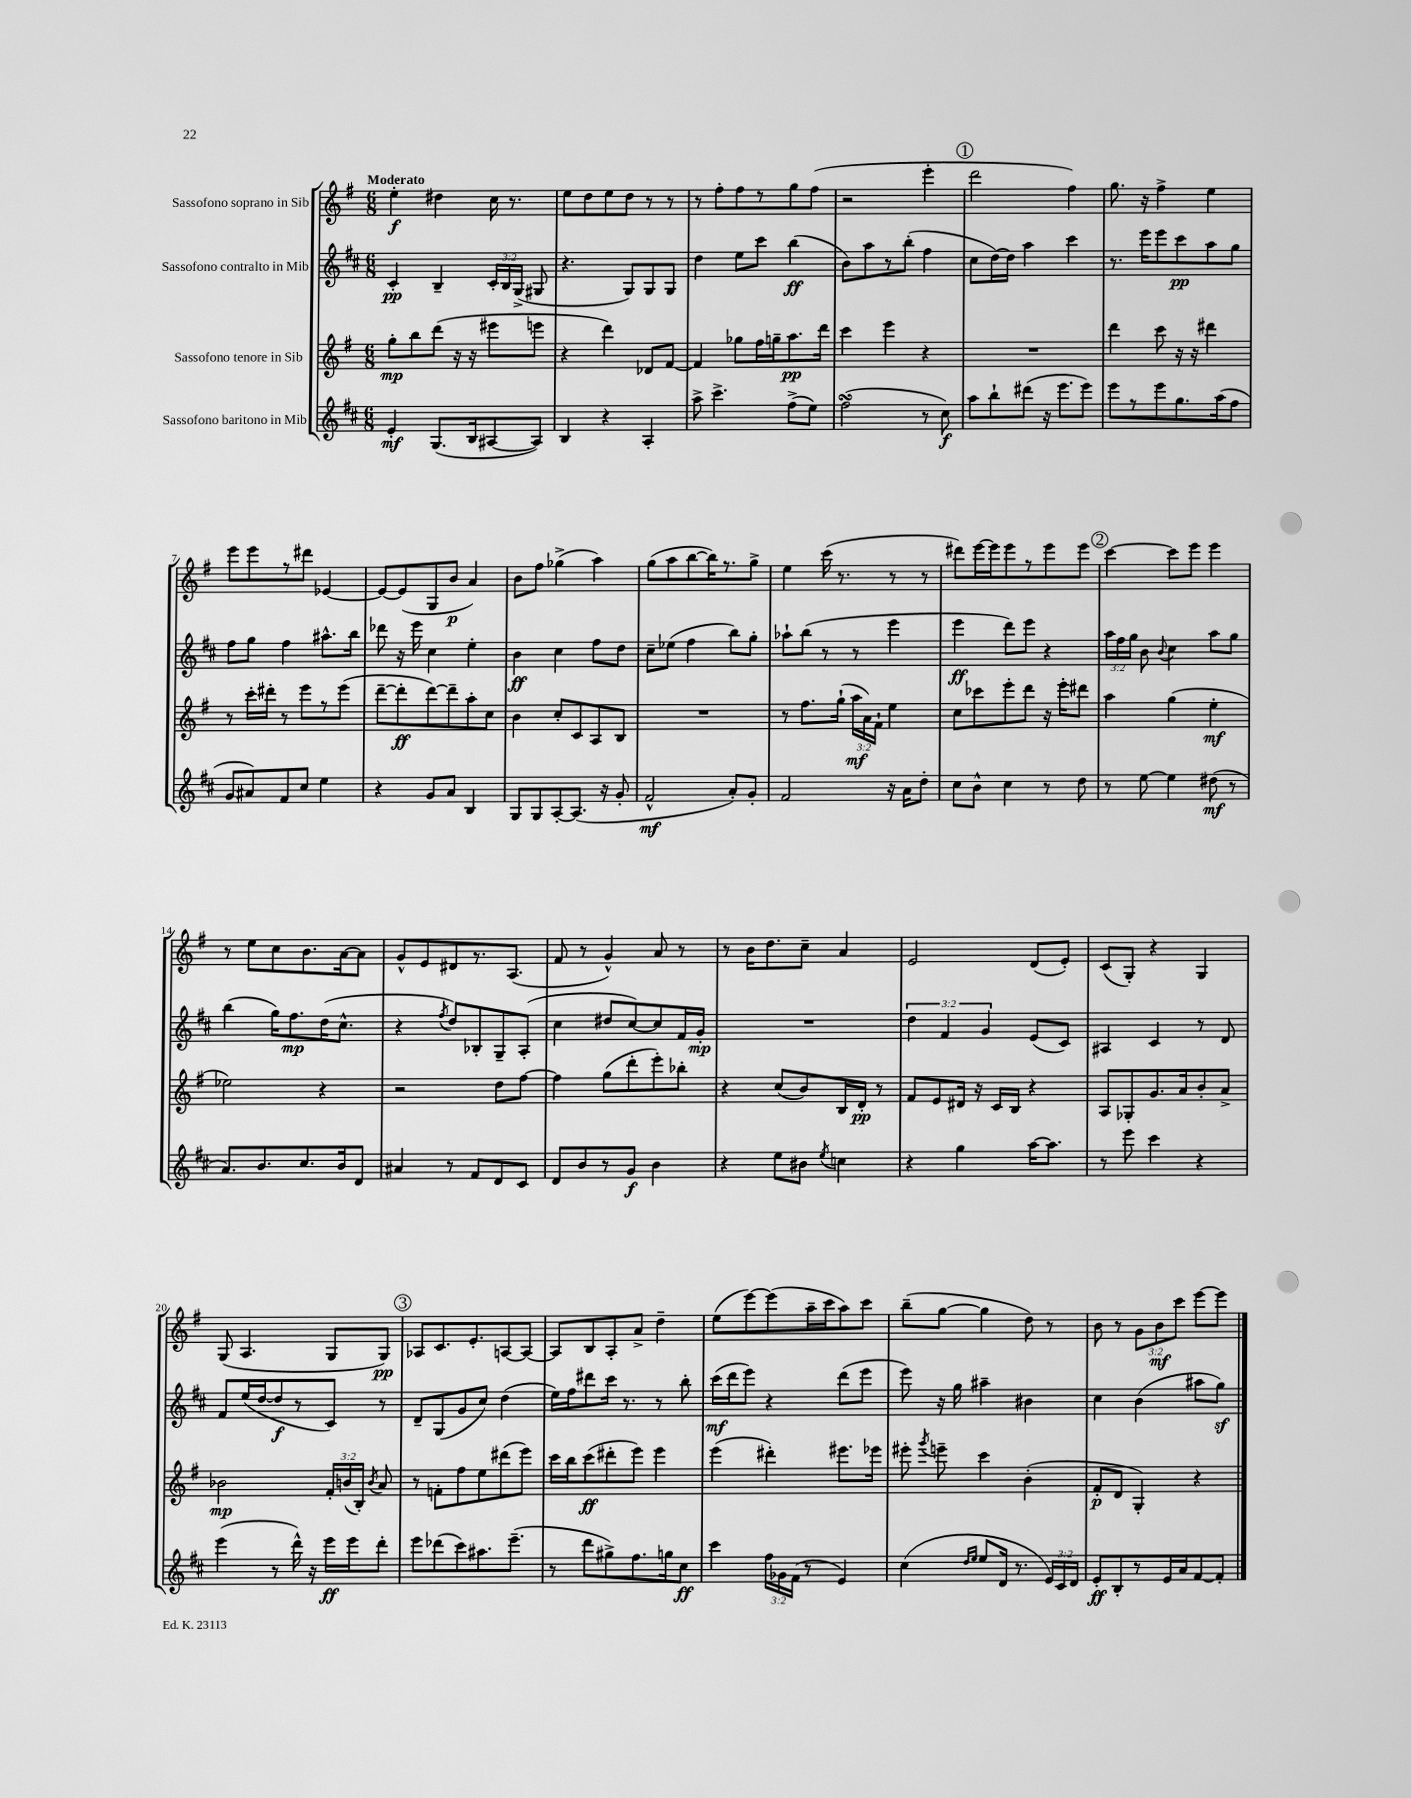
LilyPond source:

<<
\new StaffGroup <<
\new Staff = "s0" \with { instrumentName = "Sassofono soprano in Sib" } {
    \clef treble \key g \major \numericTimeSignature \time 6/8 \override Staff.TupletNumber.text = #tuplet-number::calc-fraction-text \tempo "Moderato"
    \autoBeamOff e''4-.\f dis''4 c''16 r8. |
    e''8[ d''8 e''8 d''8] r8 r8 |
    r8 fis''8[-. fis''8 r8 g''8 fis''8]( |
    r2 e'''4-. |
    \mark \markup { \circle "1" } d'''2 fis''4) |
    g''8. r16 fis''4-> e''4 |
    e'''8[ e'''8 r8 dis'''8] ees'4~ |
    ees'8[~ ees'8( g8 b'8]\p a'4) |
    b'8[ fis''8] ges''4->( a''4) |
    g''8[( a''8 b''8~ b''16) r8. g''8]-> |
    e''4 c'''16( r8. r8 r8 |
    dis'''8[) e'''16~ e'''16 e'''8 r8 e'''8 e'''8] |
    \mark \markup { \circle "2" } c'''4~ c'''8[ e'''8] e'''4 |
    r8 e''8[ c''8 b'8. a'16~ a'8] |
    g'8[-^ e'8 dis'8 r8. a8.]( |
    fis'8 r8 g'4-^) a'8 r8 |
    r8 b'16[ d''8. c''8]-- a'4 |
    e'2 d'8[( e'8]-.) |
    c'8[( g8]-.) r4 g4 |
    g8( a4. g8[ g8]\pp) |
    \mark \markup { \circle "3" } aes8[ c'8. e'8.-. a8~ a8]~ |
    a8[ b8 a8-. a'8]-> d''4-- |
    e''8[( e'''8~) e'''8( a''16-- c'''16 a''8) c'''8] |
    b''8[--( g''8]~ g''4 d''8) r8 |
    b'8 r8 \tuplet 3/2 { g'8[ b'8\mf c'''8] } e'''8[~ e'''8] \bar "|." |
}
\new Staff = "s1" \with { instrumentName = "Sassofono contralto in Mib" } {
    \clef treble \key d \major \numericTimeSignature \time 6/8 \override Staff.TupletNumber.text = #tuplet-number::calc-fraction-text
    \autoBeamOff cis'4-.\pp b4-- \tuplet 3/2 { cis'16[-. b16 g16]->( } gis8 |
    r4. g8[) g8 g8] |
    d''4 e''8[ cis'''8] b''4\ff( |
    b'8[) a''8 r8 b''8]-.( fis''4 |
    \mark \markup { \circle "1" } cis''8[ d''16~) d''16] a''4 cis'''4 |
    r8. e'''16[ e'''8 cis'''8\pp a''8 g''8] |
    fis''8[ g''8] fis''4 ais''8.[-^ b''16] |
    des'''8 r16 e'''16 cis''4 e''4-. |
    b'4\ff cis''4 fis''8[ d''8] |
    cis''8[-- ees''8]( fis''4 b''8[) g''8]-. |
    aes''8[-! b''8]( r8 r8 e'''4 |
    e'''4\ff d'''8[) e'''8] r4 |
    \mark \markup { \circle "2" } \tuplet 3/2 { a''16[ fis''16 g''16] } b'8 \appoggiatura { b'8 } cis''4 a''8[ g''8] |
    b''4( g''16[) fis''8.\mp d''16( cis''8.]-^ |
    r4 \acciaccatura { fis''8 } d''8[) bes8-. g8-- a8]-.( |
    cis''4 dis''8[ cis''8~) cis''8 fis'16 g'16]-.\mp |
    R2. |
    \tuplet 3/2 { d''4 fis'4 g'4 } e'8[( cis'8]) |
    ais4 cis'4 r8 d'8 |
    fis'8[ e''16( d''16~ d''8\f r8 cis'8]) r8 |
    \mark \markup { \circle "3" } d'8[-- g8( g'8 cis''8]) d''4( |
    e''16[) fis''16 dis'''8 cis'''16] r8. r8 b''8-. |
    cis'''16[\mf( d'''16 e'''8]) r4 d'''8[( e'''8] |
    e'''8) r16 g''16 ais''4-- bis'4 |
    cis''4 b'4( ais''8[ g''8]\sf) \bar "|." |
}
\new Staff = "s2" \with { instrumentName = "Sassofono tenore in Sib" } {
    \clef treble \key g \major \numericTimeSignature \time 6/8 \override Staff.TupletNumber.text = #tuplet-number::calc-fraction-text
    \autoBeamOff g''8[-.\mp b''8 d'''8]( r16 r16 eis'''8[ e'''8] |
    r4 d'''4) des'8[ fis'8]~ |
    fis'4 ges''8[ fis''16 g''16-- a''8.\pp d'''16] |
    c'''4 e'''4 r4 |
    \mark \markup { \circle "1" } R2. |
    d'''4 c'''8 r16 r16 dis'''4 |
    r8 c'''16[-. dis'''16]-. r8 e'''8[ r8 e'''8]( |
    d'''8[~-- d'''8-.\ff d'''8~) d'''8-- a''8-. c''8] |
    b'4 c''8[-. c'8 a8 b8] |
    R2. |
    r8 fis''8.[ g''16]-!( \tuplet 3/2 { a''16[\mf a'16) fis'16]-! } e''4 |
    c''8[ ces'''8 e'''8-. d'''8] r16 e'''16[-. dis'''8] |
    \mark \markup { \circle "2" } a''4 g''4( e''4-.\mf |
    ees''2) r4 |
    r2 d''8[ fis''8]~ |
    fis''4 g''8[( d'''8-. e'''8-.) bes''8]-. |
    r4 c''8[( b'8) b16 d'16]-.\pp r8 |
    fis'8[ e'8 dis'16] r16 c'16[ b16] r4 |
    a8[ ges8-. g'8. a'16 b'8-. a'8]-> |
    bes'2\mp \tuplet 3/2 { fis'16[-. b'16( b16]-.) } \acciaccatura { b'8 } a'8 |
    \mark \markup { \circle "3" } r8 f'8[-. fis''8 e''8 dis'''8( e'''8]) |
    c'''16[ b''16 c'''8\ff( dis'''8-. e'''8]) e'''4 |
    e'''4( dis'''4-.) eis'''8.[ ees'''16] |
    eis'''8-. \acciaccatura { g'''8 } e'''8-- c'''4 b'4-.( |
    fis'8[-.\p d'8] g4-.) r4 \bar "|." |
}
\new Staff = "s3" \with { instrumentName = "Sassofono baritono in Mib" } {
    \clef treble \key d \major \numericTimeSignature \time 6/8 \override Staff.TupletNumber.text = #tuplet-number::calc-fraction-text
    \autoBeamOff e'4-.\mf g8.[( b16 ais8~ ais8]) |
    b4 r4 a4-. |
    a''8-> cis'''4.-> fis''8[->( e''8]) |
    fis''2\turn( r8 cis''8\f) |
    \mark \markup { \circle "1" } a''8[ b''8-! dis'''8]( r16 e'''8.[ e'''8]) |
    e'''8[ r8 e'''8 g''8. a''16( fis''8] |
    g'8[ ais'8) fis'8 cis''8] e''4 |
    r4 g'8[ a'8] b4 |
    g8[ g8 a8~-. a8.]( r16 g'8-. |
    fis'2-^\mf a'8[-.) g'8]-. |
    fis'2 r16 a'16[ d''8]-. |
    cis''8[ b'8]-^ cis''4 r8 d''8 |
    \mark \markup { \circle "2" } r8 e''8~ e''4 dis''8\mf( r8 |
    a'8.[) b'8. cis''8. b'16 d'8] |
    ais'4 r8 fis'8[ d'8 cis'8] |
    d'8[ b'8 r8 g'8]\f b'4 |
    r4 e''8[ bis'8] \acciaccatura { e''8 } c''4 |
    r4 g''4 a''16[~ a''8.] |
    r8 e'''8 cis'''4 r4 |
    e'''4( r8 d'''16-^) r16 e'''16[\ff e'''16 d'''8]-. |
    \mark \markup { \circle "3" } e'''8[ des'''8( cis'''8) ais''8. e'''8.]--( |
    r8 d'''8[ gis''8->) fis''8. g''16 cis''8]\ff |
    cis'''4 \tuplet 3/2 { fis''16[ ges'16 fis'16]( } r8 e'4) |
    cis''4( \grace { d''16[ e''16] } e''8[ d'16] r8. \tuplet 3/2 { e'16[) cis'16 d'16] } |
    e'8[-.\ff b8-. r8 e'16 a'16 fis'8~ fis'8]-. \bar "|." |
}
>>
>>
